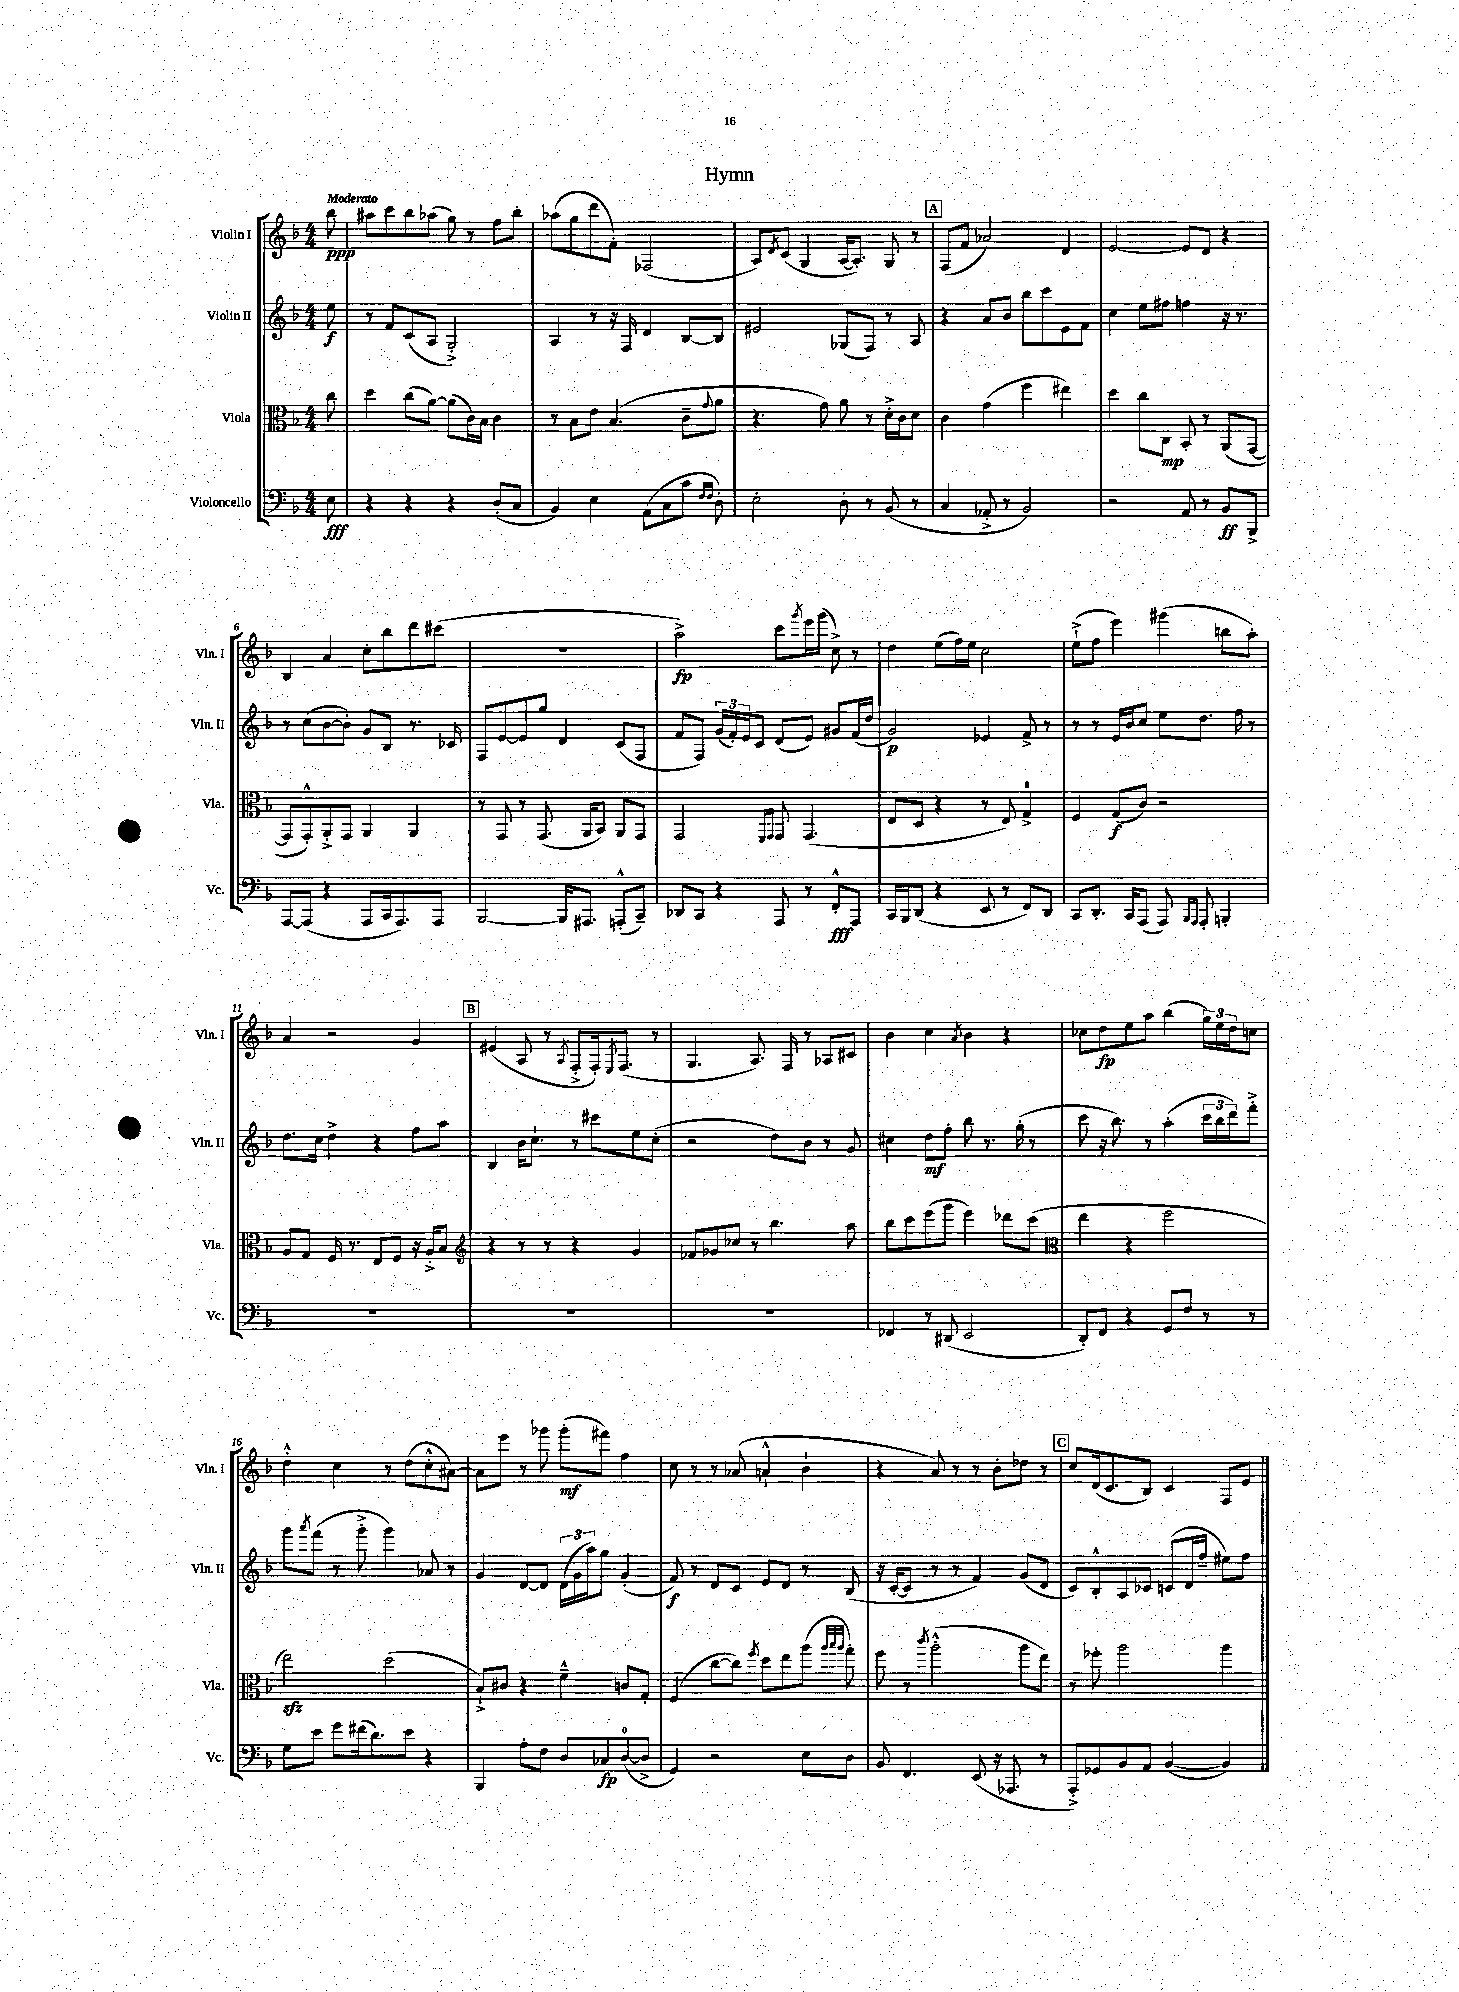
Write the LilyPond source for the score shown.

\header { title = "Hymn" }
<<
\new StaffGroup <<
\new Staff = "s0" \with { instrumentName = "Violin I" shortInstrumentName = "Vln. I" } {
    \clef treble \key f \major \numericTimeSignature \time 4/4 \partial 8 \tempo "Moderato"
    bes''8\ppp |
    ais''8 c'''8 bes''8 aes''8( g''8) r8 f''8 bes''8-. |
    aes''8( g''8 d'''8 f'8-.) fes2( |
    a8) \acciaccatura { d'8 } c'8( g4 a16~ a8.-.) g8 r8 |
    \mark \markup { \box "A" } f8( f'8 aes'2) d'4 |
    e'2~ e'8 d'8 r4 |
    bes4 a'4 c''8-. bes''8 d'''8 cis'''8( |
    R1 |
    a''2->\fp) c'''8 \acciaccatura { g'''8 } e'''16 g'''16( c''8->) r8 |
    d''4 e''8( f''16) e''16 c''2 |
    e''8-!->( f''8 e'''4) gis'''4( b''8 a''8-.) |
    a'4 r2 g'4 |
    \mark \markup { \box "B" } eis'4( a8 r8 \acciaccatura { a8 } f8-.-> f16-.) \acciaccatura { e8 } f8.( r8 |
    g4. a8.) f16 r8 aes8 cis'8 |
    bes'4 c''4 \acciaccatura { a'8 } bes'4 r4 |
    ces''8 d''8\fp e''8 a''8 bes''4( \tuplet 3/2 { g''16) e''16 d''16 } c''8 |
    d''4-.-^ c''4 r8 d''8( c''8-.-^ ais'8~) |
    ais'8 e'''8 r8 ges'''8 ges'''8-.\mf( fis'''8) f''4 |
    c''8 r8 r8 aes'8( a'4-!-^ bes'4-! |
    r4 a'8) r8 r8 bes'8-. des''8 r8 |
    \mark \markup { \box "C" } c''8 d'16( c'8. bes8) c'4 f8 e'8 \bar "|." |
}
\new Staff = "s1" \with { instrumentName = "Violin II" shortInstrumentName = "Vln. II" } {
    \clef treble \key f \major \numericTimeSignature \time 4/4 \partial 8
    e''8\f |
    r8 f'8 c'8( a8 g2-.->) |
    a4 r8 r16 f16 d'4 bes8~ bes8 |
    eis'2 ges8( f8) r8 a8 |
    \mark \markup { \box "A" } r4 a'8 bes'8 bes''8 c'''8 e'8 f'8 |
    c''4 e''8 fis''8 f''4 r16 r8. |
    r8 c''8( bes'8~ bes'8-.) g'8 bes8 r8. ces'16 |
    f8 e'8~ e'8 g''8 d'4 c'8( f8 |
    f'8 f8) \tuplet 3/2 { g'16( f'16-.) e'16 } c'8 d'8( e'8) gis'8 f'16( d''16 |
    g'2\p) ees'4 f'8-> r8 |
    r8 r8 e'16 bes'16 c''8 e''8 d''8. f''16 r8 |
    d''8. c''16 d''4-> r4 f''8 a''8 |
    \mark \markup { \box "B" } bes4 bes'16 c''8.-! r8 cis'''8 e''8 c''8-.( |
    r2 d''8) bes'8 r8 g'8 |
    cis''4 d''8\mf f''8-. bes''8 r8. g''16-.( r8 |
    c'''8 r16 bes''8.) r8 a''4-.( \tuplet 3/2 { c'''16 bes''16 d'''16) } f'''8-.-> |
    g'''8 \acciaccatura { a'''8 } f'''8( r8 g'''8-.-> g'''4) aes'8 r8 |
    g'4 d'8~ d'8 \tuplet 3/2 { d'16( g'16 a''16) } g''8 g'4-.( |
    f'8\f) r8 d'8 c'8 e'8 d'8 r8 bes8( |
    r16 c'16~-. c'8 r8 r8 f'4) g'8( d'8 |
    \mark \markup { \box "C" } c'8) bes8-.-^ a8 ces'8 c'8( d'16 f''16-- eis''8) f''8 \bar "|." |
}
\new Staff = "s2" \with { instrumentName = "Viola" shortInstrumentName = "Vla." } {
    \clef alto \key f \major \numericTimeSignature \time 4/4 \partial 8
    c''8 |
    d''4 c''8( a'8~) a'8( c'16) bes16 c'4 |
    r8 bes8 e'8 bes4.( c'8-- \appoggiatura { g'8 } a'8 |
    r4. g'8) a'8 r8 d'16-.-> c'16 d'8 |
    \mark \markup { \box "A" } c'4 g'4( f''4 eis''4) |
    d''4 c''8 c8\mp bes,8-. r8 a,8( g,8~ |
    g,8 g,8-.-^) a,8-.-> g,8 a,4 a,4 |
    r8 g,8 r8 g,8.( a,16 bes,8) a,8 g,8 |
    g,2 \grace { f,16 g,16 } g,8 g,4.( |
    e8 d8 r4 r8 e8) g4-0-> |
    f4 g8\f( c'8) r2 |
    a8 g8 f16 r8. e8 f8 r16 a16-.-> bes8 |
    \mark \markup { \box "B" } \clef treble r4 r8 r8 r4 g'4 |
    fes'8 ges'8 ces''8 r8 bes''4. a''8 |
    bes''8 c'''8 e'''8( g'''8 e'''4) des'''8 c'''8( |
    \clef alto e''4 r4 f''2 |
    e''2\sfz) d''2( |
    bes8-!->) cis'8 r4 f'4---^ c'8 g8-. |
    f4( c''8~ c''8) \acciaccatura { f''8 } d''8 e''8 a''8( \grace { a''32 bes''32 a''32 } g''8-.) |
    f''8 r8 \acciaccatura { c'''8 } a''2-.-^( a''8 e''8) |
    \mark \markup { \box "C" } r8 fes''8-. a''2 a''4 \bar "|." |
}
\new Staff = "s3" \with { instrumentName = "Violoncello" shortInstrumentName = "Vc." } {
    \clef bass \key f \major \numericTimeSignature \time 4/4 \partial 8
    e8\fff |
    r4 r4 r4 d8-.( c8 |
    bes,4) e4 a,8( c8 c'8 \grace { f16 f16 } d8-.) |
    e2-. d8-. r8 bes,8( r8 |
    \mark \markup { \box "A" } c4 aes,8-.-> r8 bes,2) |
    r2 a,8 r8 bes,8\ff bes,,8-> |
    a,,8~ a,,8( r4 a,,8 c,16 a,,8.) a,,8 |
    bes,,2~ bes,,16 ais,,8. a,,8-.-^( c,8--) |
    des,8 c,8 r4 a,,8 r8 f,8-.-^\fff a,,8 |
    c,16 bes,,16 d,8( r4 e,8 r8 f,8) d,8 |
    c,8 d,8.-. c,16 a,,8( a,,8) \grace { bes,,16 a,,16 } a,,8-. b,,4-. |
    R1 |
    \mark \markup { \box "B" } R1 |
    R1 |
    fes,4 r8 dis,8( e,2 |
    d,8-.) f,8 r4 g,8 f8 r8 r8 |
    g8 e'8 g'8 fis'16( d'8.) e'8 r4 |
    bes,,4 a8-. f8 d8 ces8\fp d8-0~( d8-> |
    g,4) r2 e8 d8 |
    bes,8 f,4. e,8( r16 aes,,8. r8 |
    \mark \markup { \box "C" } a,,8-.->) ges,8 bes,8 a,8 bes,4~( bes,4) \bar "|." |
}
>>
>>
